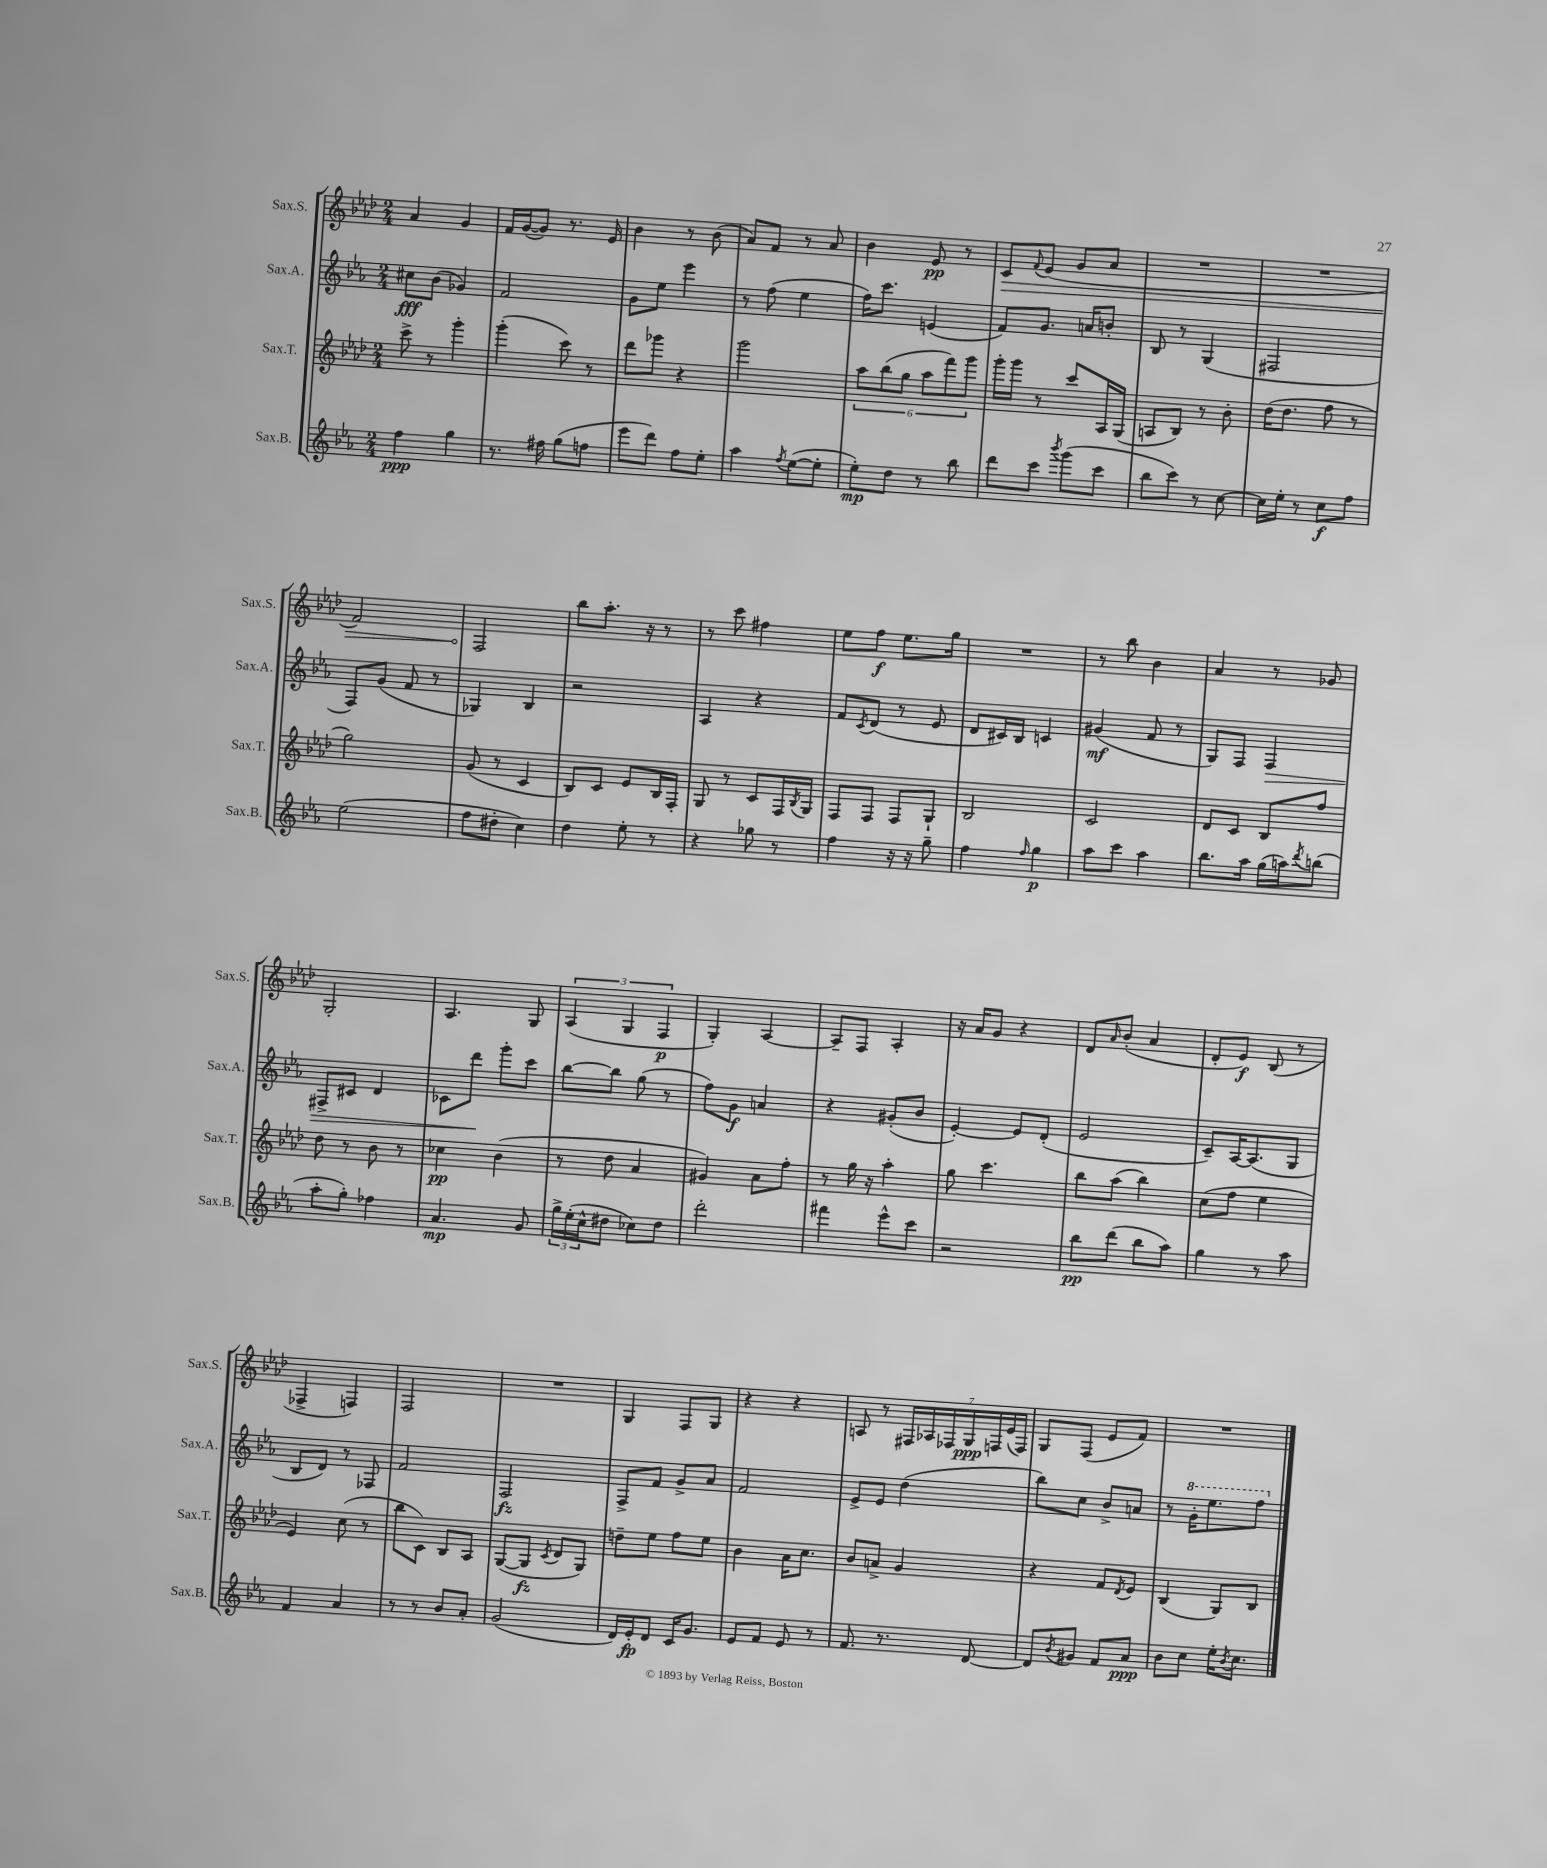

**kern	**kern	**kern	**kern
*staff4	*staff3	*staff2	*staff1
*clefG2	*clefG2	*clefG2	*clefG2
*k[b-e-a-]	*k[b-e-a-d-]	*k[b-e-a-]	*k[b-e-a-d-]
*M2/4	*M2/4	*M2/4	*M2/4
4ff	8ccc^	8cc#	4a-
.	8r	(8b-	.
4gg	4ggg'	4g-)	4g
=	=	=	=
8.r	(4ggg'	2f	16f
.	.	.	([16g
.	.	.	8g])
16ff#	.	.	.
(8gg	8ccc)	.	8.r
8ff	8r	.	.
.	.	.	16e-
=	=	=	=
8eee-	8ddd-	8g	4b-
8ddd)	8ggg-	8ee-	.
8ff	4r	4eee-	8r
8ee-'	.	.	(8b-
=	=	=	=
4aa-	2ggg	8r	8a-)
.	.	(8ff	8f
8qff	.	.	.
([8ee-	.	4ee-	8r
8ee-']	.	.	8a-
=	=	=	=
8ee-')	12aa-	16ff)	4b-
.	.	8.ccc	.
.	(12bb-	.	.
8dd	.	.	.
.	12gg	.	.
8r	12aa-	(4e	8e-
.	12fff)	.	.
8bb-	.	.	8r
.	12ggg	.	.
=	=	=	=
8ddd	16ggg'	8f)	8c
.	16ggg	.	.
.	.	.	8qqf
8ccc	8r	8.g	(8e-
8qbbb-	.	.	.
(8ggg	8ccc	.	8g
.	.	16a	.
8ccc	16A-	8b'	8a-
.	(16G	.	.
=	=	=	=
8bb-	8A	8B-	2r
8ccc)	8B-)	8r	.
8r	8r	(4G	.
[8cc	8b-'	.	.
=	=	=	=
16cc]	(16dd-	2F#	2r
16ee-'	8.dd-	.	.
8r	.	.	.
8cc	8ff	.	.
8ff	8r	.	.
=	=	=	=
(2ee-	2gg)	8F)	2f)
.	.	(8g	.
.	.	8f	.
.	.	8r	.
=	=	=	=
8ff	(8g	4G-)	2F
8dd#'	8r	.	.
4cc)	4c	4B-	.
=	=	=	=
4dd	8B-)	2r	8bb-
.	8c	.	8.aa-'
8ee-'	8e-	.	.
.	.	.	16r
8r	16B-	.	8r
.	16F'	.	.
=	=	=	=
4r	8G	4A-	8r
.	8r	.	8ccc
8gg-	8c	4r	4ff#
8r	16F	.	.
.	8qB-	.	.
.	16G	.	.
=	=	=	=
4ff	8F	8f	8ee-
.	.	8qc	.
.	8F	(8d	8ff
16r	8F	8r	8.ee-
16r	.	.	.
8gg~	8G`	8e-	.
.	.	.	16gg
=	=	=	=
4ff	2B-	8d	2r
.	.	16c#)	.
.	.	16B-	.
16qqff	.	.	.
4gg	.	4c	.
=	=	=	=
8aa-	2c	(4g#	8r
8ccc	.	.	8bb-
4aa-	.	8f	4b-
.	.	8r	.
=	=	=	=
8.bb-	8d-	8G)	4a-
.	8c	8F	.
16aa-	.	.	.
(16gg	8B-	4F	8r
16aa)	.	.	.
8qddd	.	.	.
(8bb	8ff	.	8g-
=	=	=	=
8aa-'	8dd-	8F#^	2G'
8gg')	8r	8c#	.
4ff-	8b-	4d	.
.	8r	.	.
=	=	=	=
4.a-	4cc-	8c-	4.A-
.	.	8ddd	.
.	(4b-	8ggg'	.
8g	.	8ccc	8G
=	=	=	=
24gg^	8r	[8bb-	(6A-
(24ee-'	.	.	.
24cc^^	.	.	.
8dd#	8dd-	8bb-]	.
.	.	.	6G
8cc-)	4a-	(8gg	.
.	.	.	6F
8dd#	.	8r	.
=	=	=	=
2ddd'	4g#)	8ff)	4G')
.	.	8g	.
.	8a-	4a	[4A-
.	8ff'	.	.
=	=	=	=
4fff#	8r	4r	8A-~]
.	16gg	.	8F
.	16r	.	.
8eee-^^	4aa-'	(8g#'	4A-'
8ccc	.	8b-	.
=	=	=	=
2r	8gg	[4e-')	16r
.	.	.	16a-
.	4.ccc	.	8g
.	.	8e-]	4r
.	.	(8d'	.
=	=	=	=
8bb-	8bb-	2e-	8d-
.	.	.	16qqa-
(8ddd	(8aa-	.	(8b-'
8bb-	4bb-)	.	4a-
8aa-)	.	.	.
=	=	=	=
4gg	(8cc	8c~)	8d-'
.	8ff	[16A-	8e-)
.	.	(8.A-]	.
8r	4ee-	.	(8B-
8aa-	.	8G	8r
=	=	=	=
4f	4e-)	8B-	4F-^
.	.	8d)	.
4a-	(8cc	8r	4F)
.	8r	8F-	.
=	=	=	=
8r	8bb-	2f	2F
8r	8c)	.	.
8b-	8B-	.	.
8a-'	8A-	.	.
=	=	=	=
(2g	([8G	2F	2r
.	8G]	.	.
.	8qc	.	.
.	8d-	.	.
.	8G)	.	.
=	=	=	=
16d)	8dd~	8F^	4G
16e-'	.	.	.
8d	8ee-	8f	.
16c	8ff	8g^	8F
8.g	.	.	.
.	8ee-	8a-	8G
=	=	=	=
8e-	4b-	2f	4r
8f	.	.	.
8e-	16a-	.	4r
.	8.cc	.	.
8r	.	.	.
=	=	=	=
8.f	8b-	8e-^	8A
.	8a^	8e-	8r
8.r	.	.	.
.	4g	(4dd	28F#
.	.	.	28A-
.	.	.	28F-
.	.	.	28G
[8d	.	.	.
.	.	.	28F
.	.	.	(28e-
.	.	.	28F)
=	=	=	=
8d]	4r	8bb-)	8G
8qb-	.	.	.
8g#	.	8cc	(8F
8f	8f	8b-^	8e-
.	8qd-	.	.
8a-	8e-	8a	8f)
=	=	=	=
8b-	(4B-	8r	2r
8cc	.	16gg'	.
.	.	8.eee-	.
16ee-'	8G)	.	.
8qb-	.	.	.
8.cc	.	.	.
.	8B-	8fff	.
==	==	==	==
*-	*-	*-	*-
